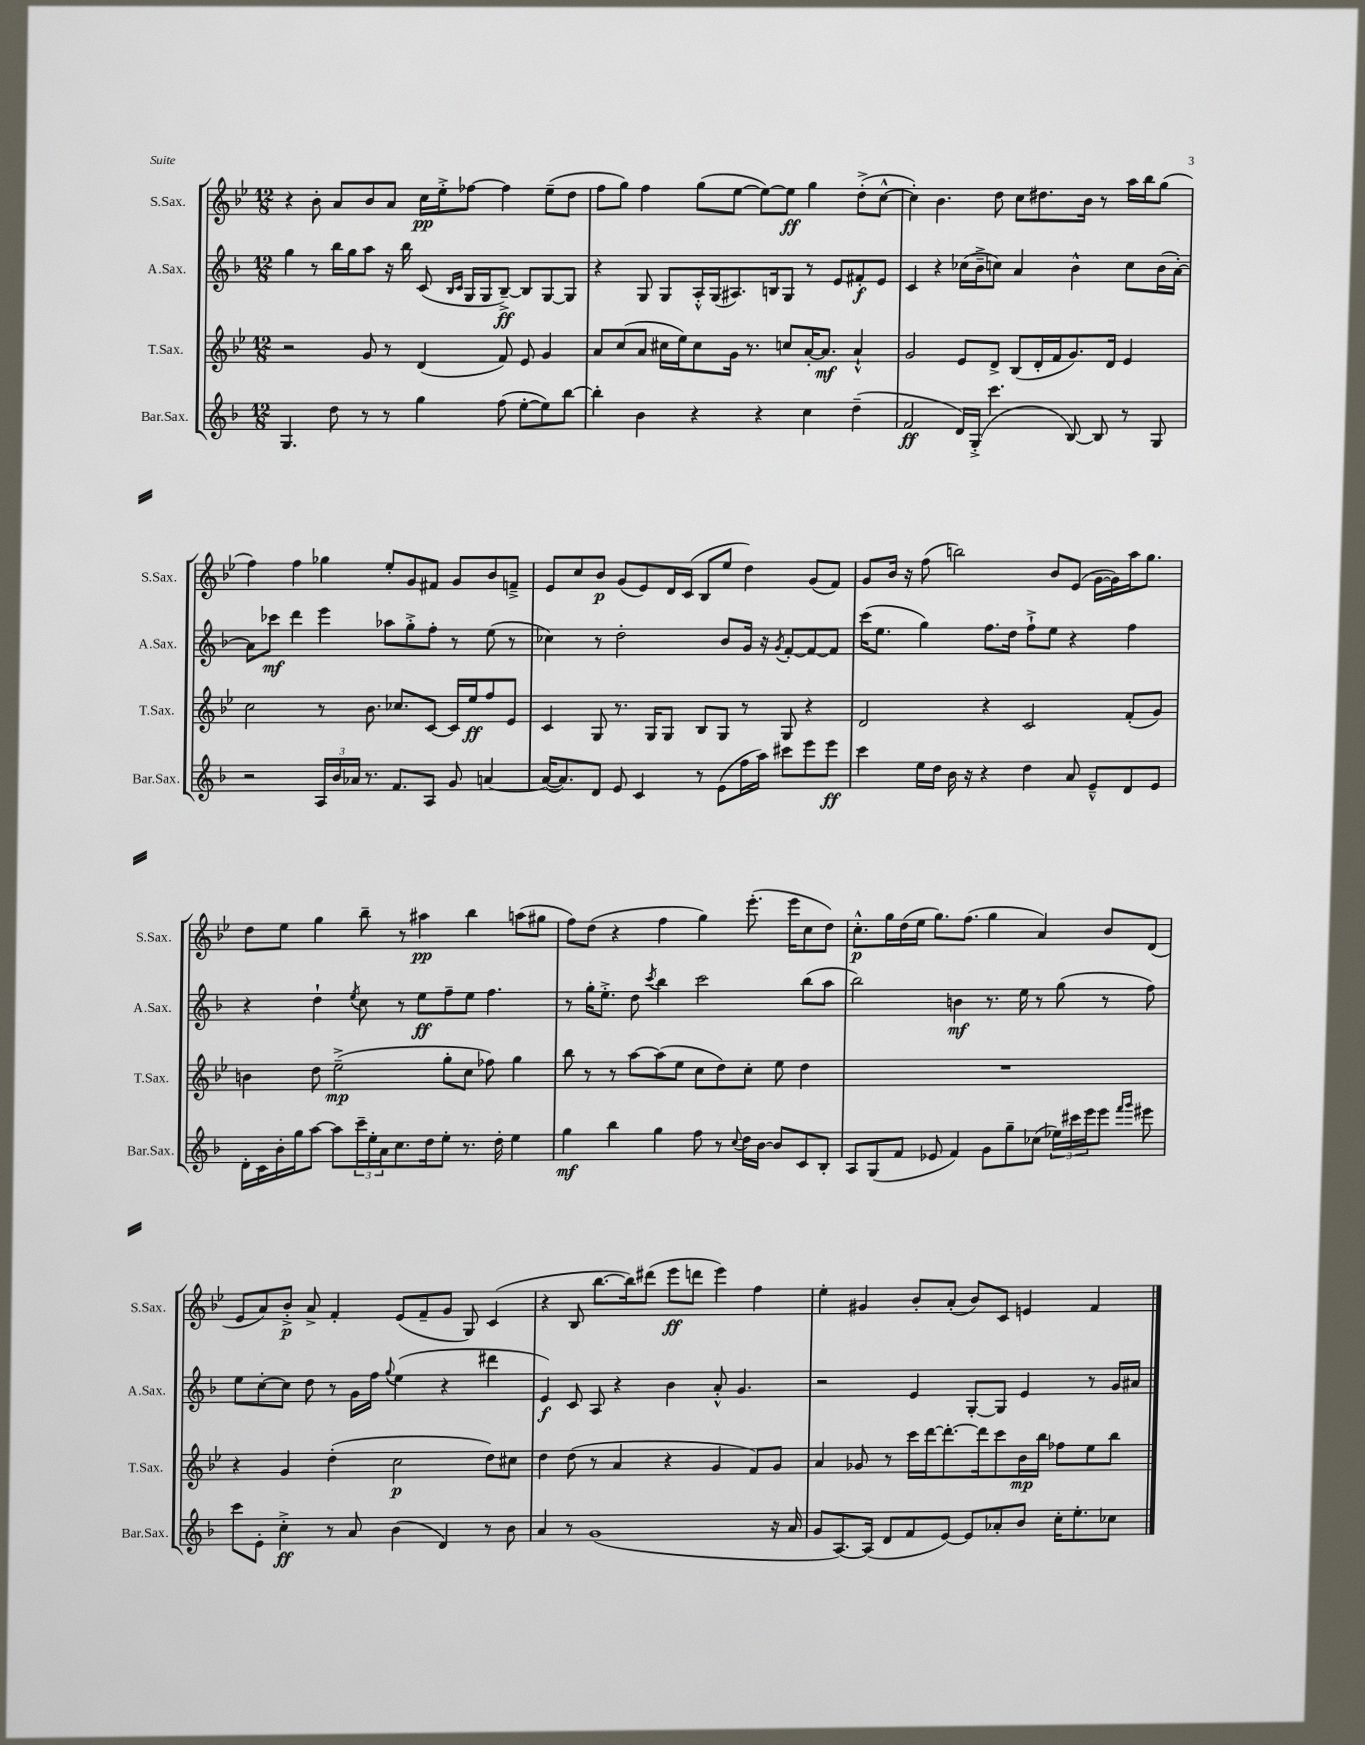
<<
\new StaffGroup <<
\new Staff = "s0" \with { instrumentName = "S.Sax." shortInstrumentName = "S.Sax." } {
    \clef treble \key bes \major \numericTimeSignature \time 12/8
    r4 bes'8-. a'8 bes'8 a'8 c''16\pp ees''16-.-> fes''8~ fes''4 ees''8--( d''8 |
    f''8 g''8) f''4 g''8( ees''8~ ees''8~) ees''8\ff g''4 d''8-.->( c''8~-^ |
    c''4-.) bes'4. d''8 c''8 dis''8. bes'16 r8 a''16 bes''16 g''8( |
    f''4) f''4 ges''4 ees''8-. g'8 fis'8 g'8 bes'8 f'8---> |
    ees'8 c''8 bes'8\p g'8( ees'8) d'16 c'16( bes8 ees''8 d''4) g'8( f'8) |
    g'8 bes'16 r16 f''8( b''2) bes'8 ees'8( g'16~ g'16) a''16 g''8. |
    d''8 ees''8 g''4 bes''8-- r8 ais''4\pp bes''4 a''8( gis''8 |
    f''8) d''8( r4 f''4 g''4) ees'''8.-.( ees'''16 c''8 d''8) |
    c''8.-.-^\p g''16 d''16( ees''16 g''8.) f''8.( g''4 a'4) bes'8 d'8( |
    ees'8 a'8) bes'8-.->\p a'8-> f'4-. ees'8( f'8-- g'8 g8) c'4( |
    r4 bes8 bes''8.~ bes''16) dis'''8( ees'''8\ff d'''8 ees'''4) f''4 |
    ees''4-. gis'4 bes'8-. a'8-.( bes'8) c'8 e'4 f'4 \bar "|." |
}
\new Staff = "s1" \with { instrumentName = "A.Sax." shortInstrumentName = "A.Sax." } {
    \clef treble \key f \major \numericTimeSignature \time 12/8
    g''4 r8 bes''16 g''16 a''8 r16 bes''16 c'8( \grace { bes16 c'16 } g16 g16 bes8~--->\ff) bes8 g8~ g8 |
    r4 g8 g8 a16-.-^ g16( ais8.) b16 g8 r8 e'8 fis'8-.\f e'8 |
    c'4 r4 ces''16( bes'16---> c''8) a'4 bes'4-^ c''8 bes'16( a'16~-.) |
    a'8 ces'''8\mf d'''4 e'''4 aes''8 g''8-.-> f''8-. r8 e''8( r8 |
    ces''4) r8 d''2-. bes'8 g'16 r16 \acciaccatura { g'8 } f'8~-. f'8~ f'8 |
    c'''16( e''8. g''4) f''8. d''16 f''8-!-> e''8 r4 f''4 |
    r4 d''4-! \acciaccatura { e''8 } c''8 r8 e''8\ff f''8-- e''8 f''4. |
    r8 g''16-. e''8.-.-> d''8 \acciaccatura { c'''8 } bes''4 c'''2 bes''8( a''8 |
    bes''2) b'4\mf r8. e''16 r8 g''8( r8 f''8) |
    e''8 c''8~-. c''8 d''8 r8 g'16 f''16 \appoggiatura { g''8 } e''4( r4 dis'''4 |
    e'4\f) c'8 a8 r4 bes'4 a'8-.-^ g'4. |
    r2 e'4 g8~-. g8 e'4 r8 g'16 ais'16 \bar "|." |
}
\new Staff = "s2" \with { instrumentName = "T.Sax." shortInstrumentName = "T.Sax." } {
    \clef treble \key bes \major \numericTimeSignature \time 12/8
    r2 g'8 r8 d'4( f'8) ees'8 g'4 |
    a'8 c''8( a'8 cis''16 ees''16) cis''8 g'16 r8. c''8 a'16~-. a'8.\mf a'4-!-^ |
    g'2 ees'8 d'8-> bes8( d'16-. f'16 g'8.) d'16 ees'4 |
    c''2 r8 bes'8. ces''8. c'8~ c'16 ees''16\ff f''8 ees'8 |
    c'4 g8 r8. g16 g8 bes8 g8 r8 g8 r4 |
    d'2 r4 c'2 f'8-.( g'8) |
    b'4 d''8 ees''2--->\mp( g''8-. c''8 fes''8) g''4 |
    bes''8 r8 r8 a''8~ a''8( ees''8 c''8 d''8) c''8-. ees''8 d''4 |
    R1. |
    r4 g'4 d''4-.( c''2\p d''8) cis''8 |
    d''4 d''8( r8 a'4 r4 g'4 f'8) g'8 |
    a'4 ges'8 r8 c'''16 d'''16~ d'''8.~-. d'''16 c'''8 bes'16\mp bes''16 fes''8 ees''8 bes''8 \bar "|." |
}
\new Staff = "s3" \with { instrumentName = "Bar.Sax." shortInstrumentName = "Bar.Sax." } {
    \clef treble \key f \major \numericTimeSignature \time 12/8
    g4. d''8 r8 r8 g''4 f''8( e''8~-. e''8) bes''8~ |
    bes''4-. bes'4 r4 r4 c''4 d''4--( |
    f'2\ff d'16) g16-.->( c'''4. bes8~) bes8 r8 g8 |
    r2 \tuplet 3/2 { a16 bes'16 aes'16 } r8. f'8. a8 g'8 a'4~ |
    a'16~( a'8.) d'8 e'8 c'4 r8 e'8( f''16 a''16) cis'''8 e'''8 e'''8\ff |
    c'''4 e''16 d''16 bes'16 r16 r4 d''4 a'8 e'8---^ d'8 e'8 |
    d'16-. c'16 bes'16-. g''16 a''8~ a''8 \tuplet 3/2 { c'''16-- e''16-. a'16 } c''8. d''16 e''8-. r8. d''16-. e''4 |
    g''4\mf bes''4 g''4 f''8 r8 \appoggiatura { c''8 } d''16 bes'16~ bes'8 c'8 bes8-. |
    a8 g8( f'8 ees'8 f'4) g'8 g''8-- ces''8( \tuplet 3/2 { ees''16) cis'''16 e'''16 } e'''8 \grace { f'''16 g'''16 } eis'''8 |
    c'''8 e'8-. c''4-.->\ff r8 a'8 bes'4( d'4) r8 bes'8 |
    a'4 r8 g'1( r16 a'16 |
    g'8 a8.~) a16( d'8 f'8 e'8~) e'8 aes'8-. bes'8 c''16-. e''8.-. ces''8 \bar "|." |
}
>>
>>
\layout { \context { \Score \remove "Bar_number_engraver" } }
